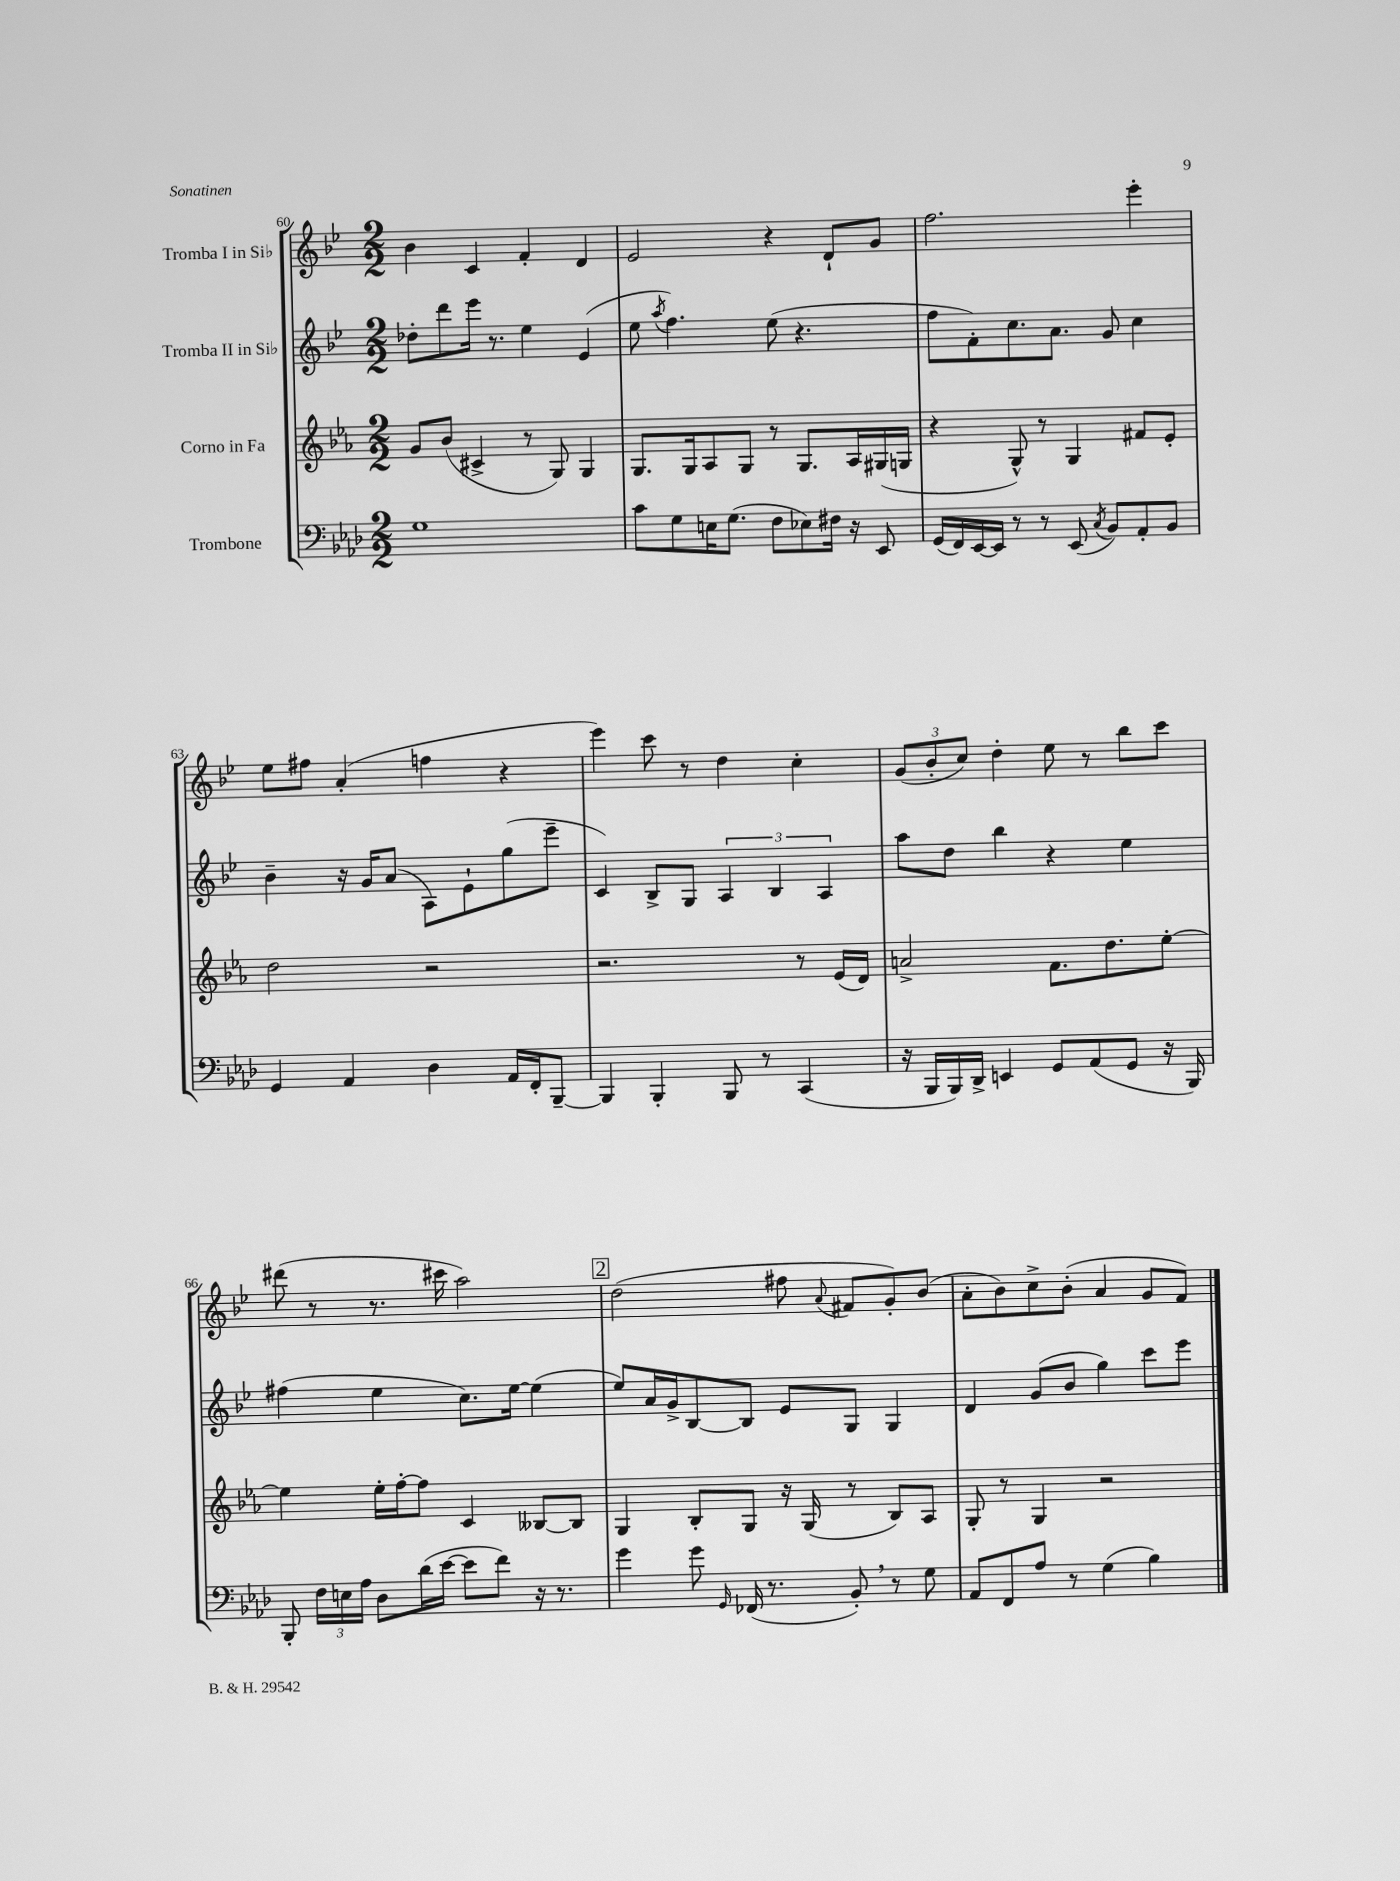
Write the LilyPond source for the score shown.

<<
\new StaffGroup <<
\new Staff = "s0" \with { instrumentName = "Tromba I in Sib" } {
    \clef treble \key bes \major \numericTimeSignature \time 2/2
    \autoBeamOff bes'4 c'4 f'4-. d'4 |
    ees'2 r4 d'8[-! g'8] |
    f''2. ees'''4-. |
    ees''8[ fis''8] a'4-.( f''4 r4 |
    ees'''4) c'''8 r8 d''4 c''4-. |
    \tuplet 3/2 { g'8[( bes'8-. c''8]) } d''4-. ees''8 r8 bes''8[ c'''8] |
    dis'''8( r8 r8. cis'''16 a''2) |
    \mark \markup { \box "2" } d''2( fis''8 \appoggiatura { a'8 } fis'8[ g'8-.) bes'8]( |
    a'8[-. bes'8) c''8-> bes'8]-.( a'4 g'8[ f'8]) \bar "|." |
}
\new Staff = "s1" \with { instrumentName = "Tromba II in Sib" } {
    \clef treble \key bes \major \numericTimeSignature \time 2/2
    \autoBeamOff des''8[-. d'''8 ees'''16] r8. ees''4 ees'4( |
    ees''8 \acciaccatura { a''8 } f''4.) ees''8( r4. |
    f''8[ f'8-.) c''8. a'8.] g'8 c''4 |
    bes'4-- r16 g'16[ a'8]( a8[) ees'8-! g''8( ees'''8]-- |
    c'4) bes8[-> g8] \tuplet 3/2 { a4 bes4 a4 } |
    a''8[ d''8] bes''4 r4 ees''4 |
    fis''4( ees''4 c''8.[) ees''16]~ ees''4( |
    \mark \markup { \box "2" } ees''8[) a'16 g'16-> bes8~ bes8] ees'8[ g8] g4 |
    d'4 g'8[( bes'8] g''4) c'''8[ ees'''8] \bar "|." |
}
\new Staff = "s2" \with { instrumentName = "Corno in Fa" } {
    \clef treble \key ees \major \numericTimeSignature \time 2/2
    \autoBeamOff g'8[ bes'8]( cis'4-> r8 g8) g4 |
    g8.[ g16 aes8 g8] r8 g8.[ aes16 gis16( g16] |
    r4 g8-^) r8 g4 fis'8[ ees'8]-. |
    d''2 r2 |
    r2. r8 ees'16[( d'16]) |
    a'2-> f'8.[ d''8. ees''8]~-. |
    ees''4 ees''16[-. f''16~-. f''8] c'4 beses8[~ beses8] |
    \mark \markup { \box "2" } g4 bes8[-. g8] r16 g16( r8 bes8[) aes8] |
    g8-. r8 g4 r2 \bar "|." |
}
\new Staff = "s3" \with { instrumentName = "Trombone" } {
    \clef bass \key aes \major \numericTimeSignature \time 2/2
    \autoBeamOff g1 |
    c'8[ g8 e16 g8.]( f8[ ees8) fis16] r16 ees,8 |
    g,16[( f,16) ees,16~ ees,16] r8 r8 ees,8( \acciaccatura { c8 } bes,8[) aes,8-. bes,8] |
    g,4 aes,4 des4 aes,16[ f,16-. bes,,8]~-- |
    bes,,4 bes,,4-. bes,,8 r8 c,4( |
    r16 bes,,16[ bes,,16) des,16]-> e,4 g,8[ aes,8( g,8] r16 bes,,16) |
    bes,,8-. \tuplet 3/2 { f16[ e16 aes16] } des8[ des'16( ees'16]~ ees'8[ f'8]) r16 r8. |
    \mark \markup { \box "2" } g'4 g'8 \grace { g,16 } fes,16( r8. bes,8-.) \breathe r8 g8 |
    aes,8[ f,8 aes8] r8 g4( bes4) \bar "|." |
}
>>
>>
\layout { \context { \Score currentBarNumber = #60 } }
